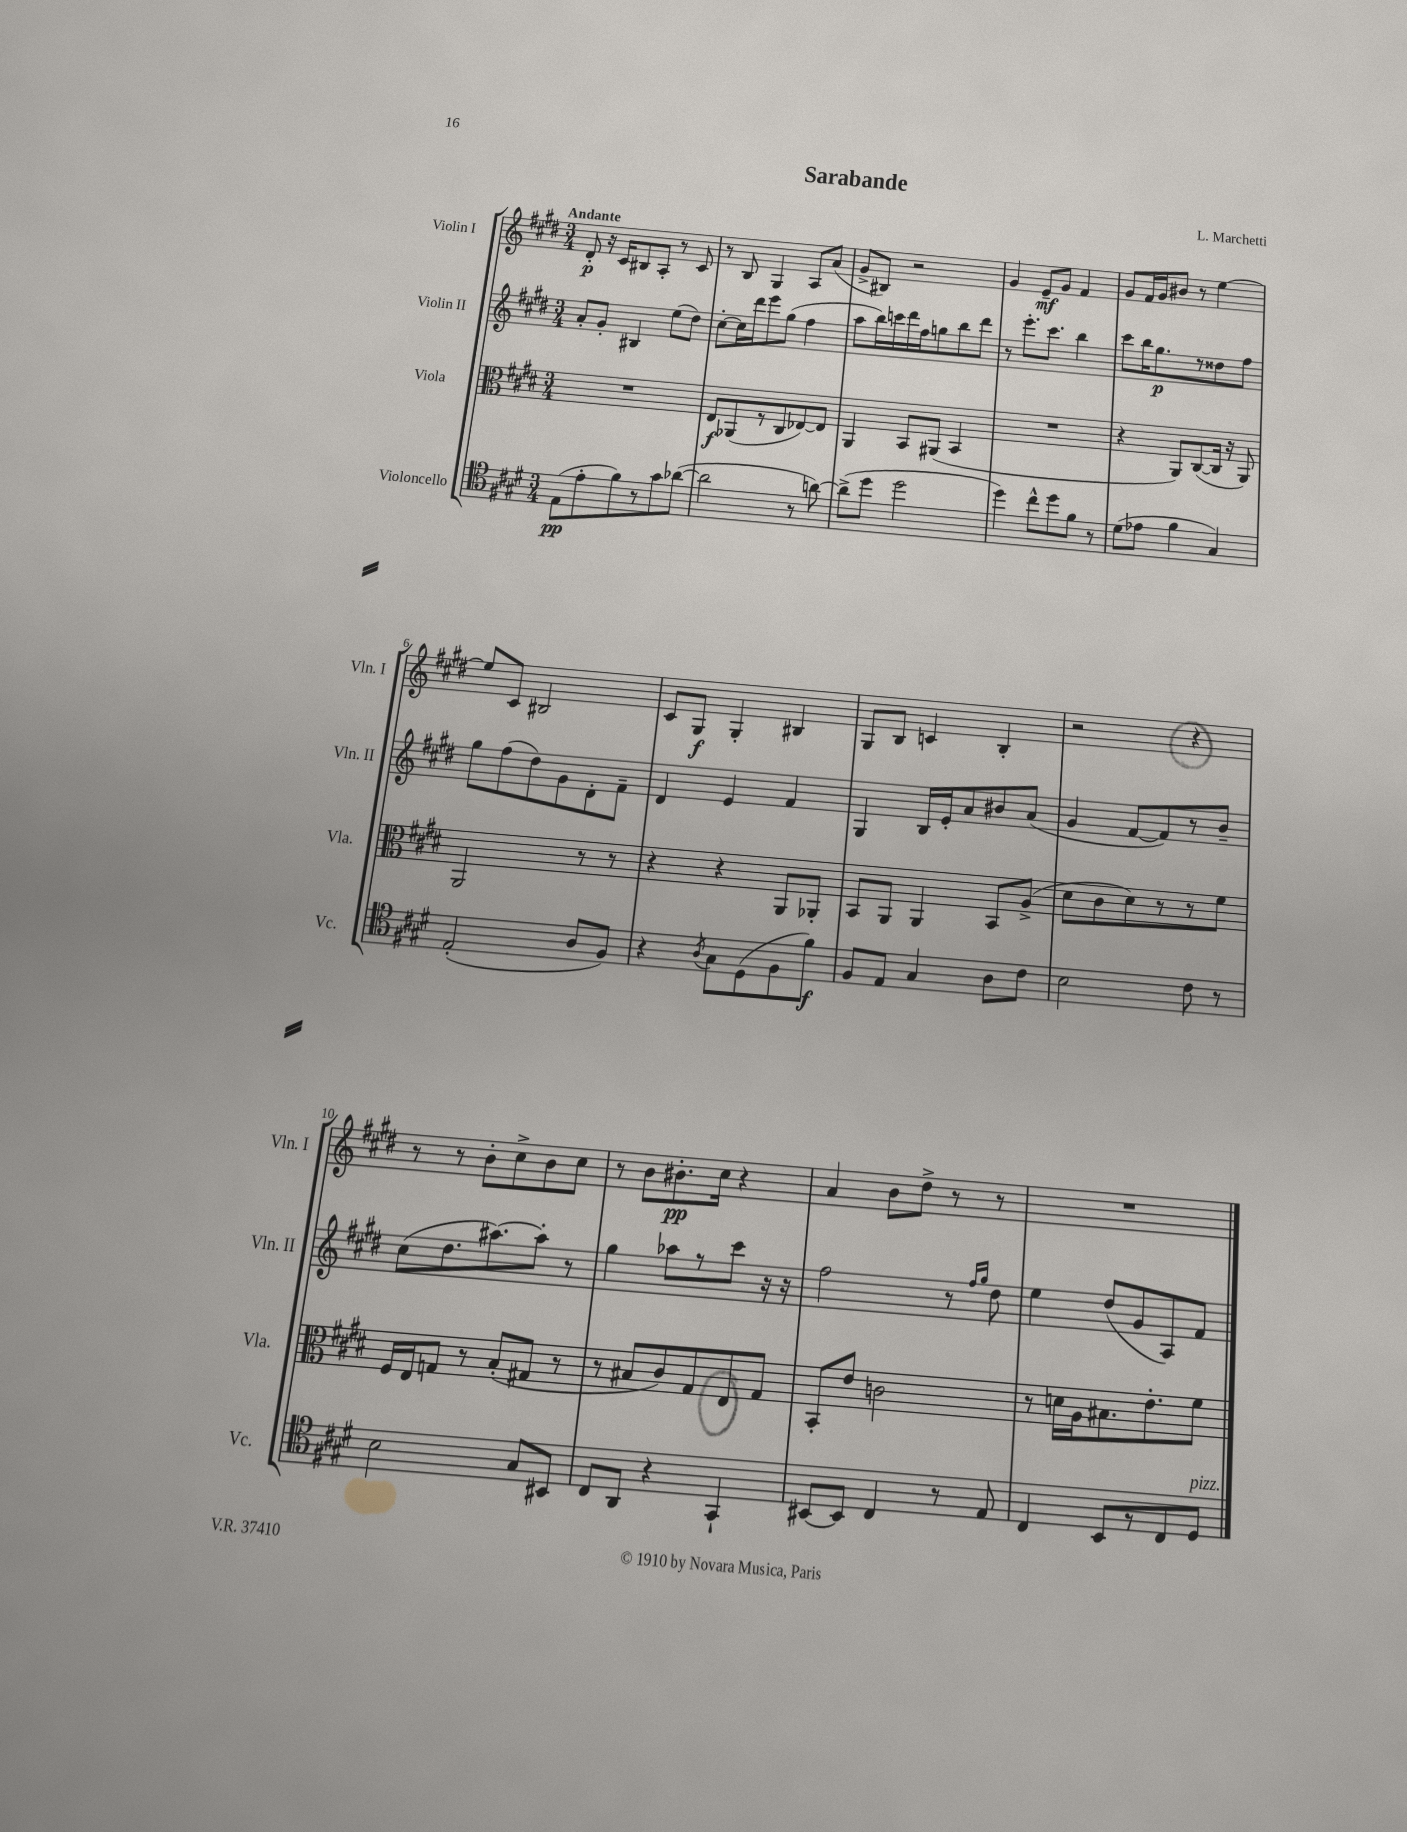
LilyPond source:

\header { title = "Sarabande" composer = "L. Marchetti" }
<<
\new StaffGroup <<
\new Staff = "s0" \with { instrumentName = "Violin I" shortInstrumentName = "Vln. I" } {
    \clef treble \key e \major \numericTimeSignature \time 3/4 \tempo "Andante"
    \autoBeamOff dis'8-.\p r16 cis'16[ bis8 a8]-. r8 cis'8 |
    r8 b8 gis4 a8[ a'8]( |
    gis'8[-> bis8]) r2 |
    gis'4 e'8[--\mf gis'8] fis'4 |
    gis'8[ fis'16 gis'16 bis'8] r8 e''4~ |
    e''8[ cis'8] bis2 |
    cis'8[ gis8]\f gis4-. bis4 |
    gis8[ b8] c'4 b4-. |
    r2 r4 |
    r8 r8 b'8[-. cis''8-> b'8 cis''8] |
    r8 b'8[ bis'8.-.\pp cis''16] r4 |
    a'4 b'8[ dis''8]-> r8 r8 |
    R2. \bar "|." |
}
\new Staff = "s1" \with { instrumentName = "Violin II" shortInstrumentName = "Vln. II" } {
    \clef treble \key e \major \numericTimeSignature \time 3/4
    \autoBeamOff a'8[-. gis'8]-. bis4 e''8[( dis''8]) |
    cis''8[~-. cis''16 dis'''16 e'''8 gis''8]( fis''4 |
    a''8[ b''16) c'''16 dis'''16 fis''16 g''8 b''8 dis'''8] |
    r8 e'''8.[-. cis'''8.] b''4 |
    cis'''8[ b''16 gis''8.\p r8 disis''8 fis''8] |
    gis''8[ fis''8( dis''8) gis'8 dis'8-. fis'8]-- |
    dis'4 e'4 fis'4 |
    gis4 b16[ e'16-. a'8 bis'8 a'8]( |
    gis'4 fis'8[~ fis'8) r8 b'8]-- |
    cis''8[( dis''8. ais''8.~) ais''8]-. r8 |
    gis''4 aes''8[ r8 cis'''8] r16 r16 |
    fis''2 r8 \grace { fis''16[ gis''16] } dis''8 |
    e''4 dis''8[( gis'8 a8) fis'8] \bar "|." |
}
\new Staff = "s2" \with { instrumentName = "Viola" shortInstrumentName = "Vla." } {
    \clef alto \key e \major \numericTimeSignature \time 3/4
    \autoBeamOff R2. |
    e8[\f aes,8( r8 cis8 ees8~) ees8] |
    a,4 b,8[ ais,8]( b,4 |
    R2. |
    r4 a,8[) cis8~( cis16] r16 a,8) |
    a,2 r8 r8 |
    r4 r4 a,8[ aes,8]-. |
    b,8[ a,8] a,4 b,8[ a8]->( |
    dis'8[ cis'8 dis'8) r8 r8 fis'8] |
    fis16[ e16 g8] r8 b8[-.( gis8] r8 |
    r8 bis8[ cis'8) gis8 e8 gis8] |
    b,8[-. e'8] c'2 |
    r8 d'16[ a16 bis8. e'8.-. fis'8] \bar "|." |
}
\new Staff = "s3" \with { instrumentName = "Violoncello" shortInstrumentName = "Vc." } {
    \clef tenor \key e \major \numericTimeSignature \time 3/4
    \autoBeamOff e8[\pp( e'8-. fis'8) r8 gis'8 aes'8]~( |
    aes'2 r8 a'8~) |
    a'8[->( dis''8] dis''2 |
    dis''4) cis''8[-^ dis''8 fis'8] r8 |
    dis'8[( ees'8] fis'4 gis4) |
    e2-.( a8[ fis8]) |
    r4 \acciaccatura { a8 } gis8[ dis8( fis8 fis'8]\f) |
    fis8[ e8] gis4 a8[ cis'8] |
    b2 cis'8 r8 |
    b2 gis8[ bis,8] |
    cis8[ a,8] r4 gis,4-! |
    bis,8[~ bis,8] cis4 r8 e8 |
    cis4 b,8[ r8 cis8 dis8]^\markup { \italic "pizz." } \bar "|." |
}
>>
>>
